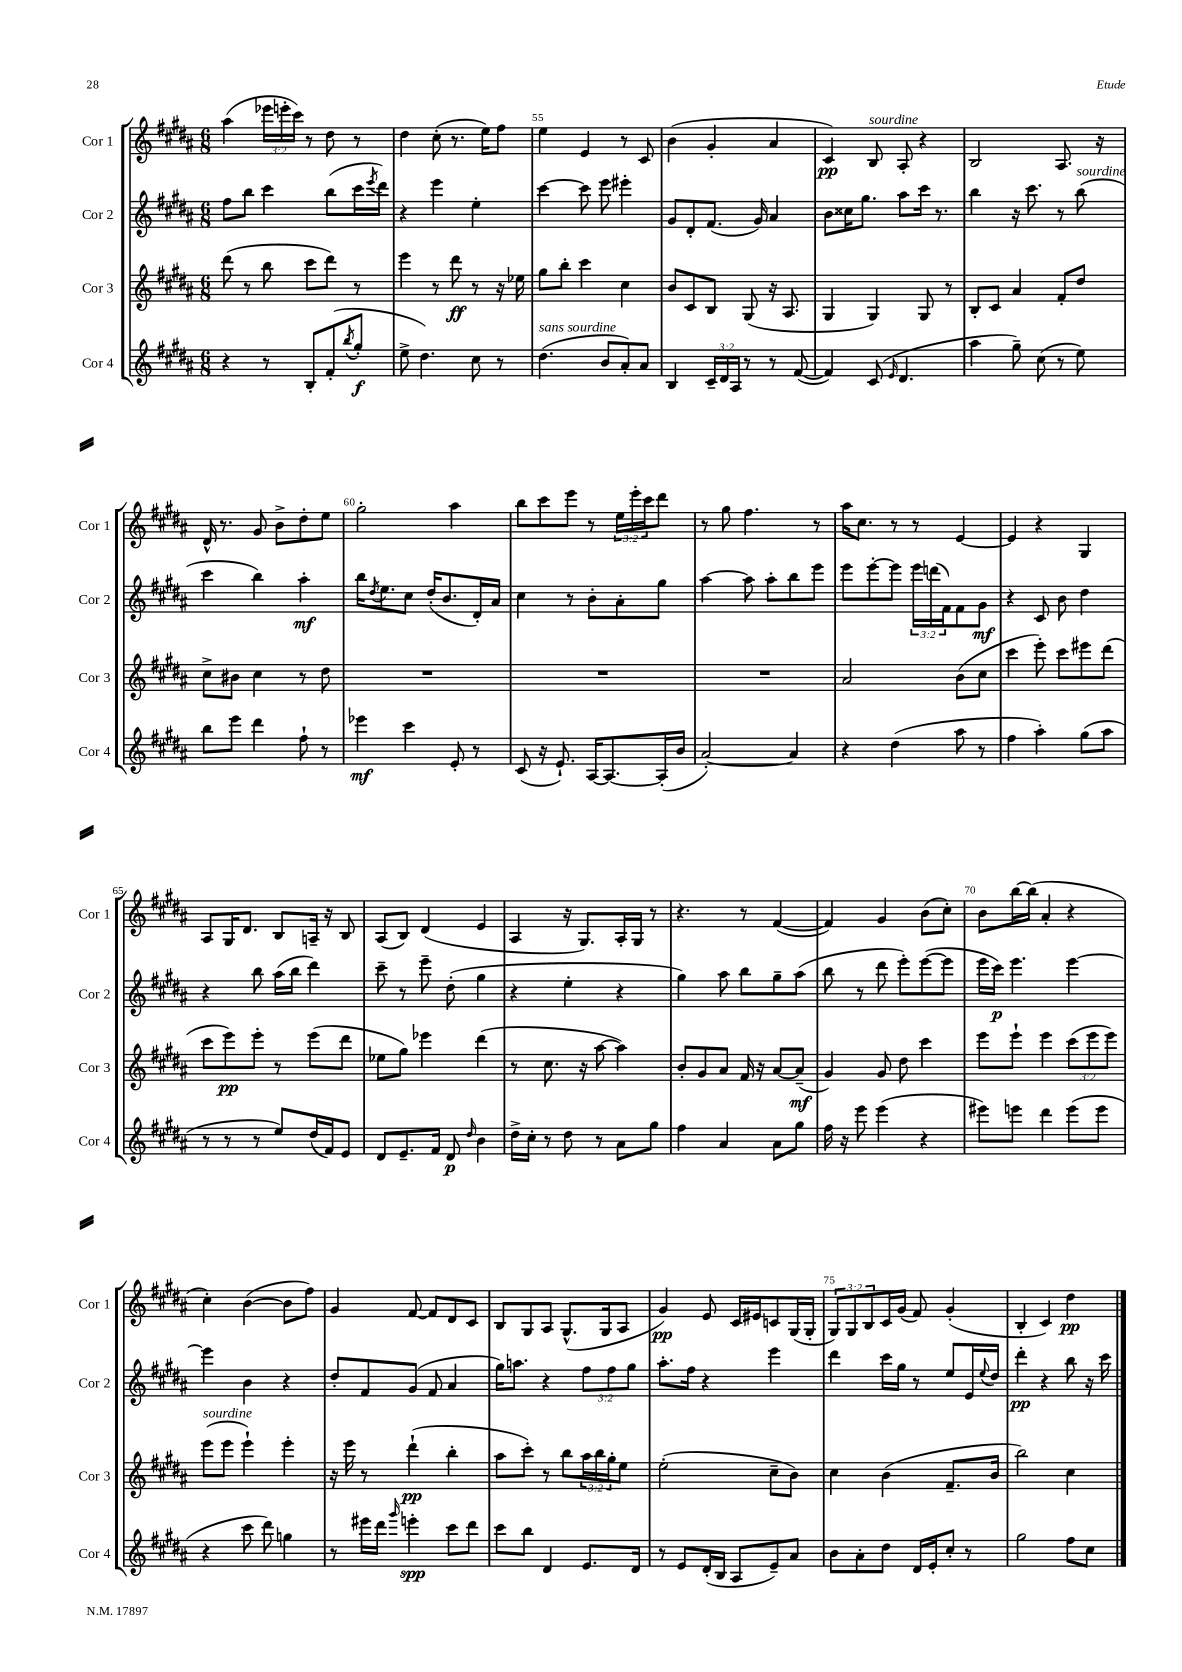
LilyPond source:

<<
\new StaffGroup <<
\new Staff = "s0" \with { instrumentName = "Cor 1" shortInstrumentName = "Cor 1" } {
    \clef treble \key b \major \numericTimeSignature \time 6/8 \override Staff.TupletNumber.text = #tuplet-number::calc-fraction-text
    ais''4( \tuplet 3/2 { ees'''16 e'''16-. cis'''16) } r8 dis''8 r8 |
    dis''4 cis''8-.( r8. e''16) fis''8 |
    e''4 e'4 r8 cis'8 |
    b'4( gis'4-. ais'4 |
    cis'4\pp) b8^\markup { \italic "sourdine" } ais8-. r4 |
    b2 ais8. r16 |
    dis'16-^ r8. gis'8 b'8-> dis''8-. e''8 |
    gis''2-. ais''4 |
    b''8 cis'''8 e'''8 r8 \tuplet 3/2 { e''16 e'''16-. cis'''16 } dis'''8 |
    r8 gis''8 fis''4. r8 |
    ais''16 cis''8. r8 r8 e'4~ |
    e'4 r4 gis4 |
    ais8 gis16 dis'8. b8 a16-- r16 b8 |
    ais8( b8) dis'4( e'4 |
    ais4 r16 gis8.) ais16-. gis16 r8 |
    r4. r8 fis'4~( |
    fis'4) gis'4 b'8( cis''8-.) |
    b'8 b''16~ b''16( ais'4-. r4 |
    cis''4-.) b'4~( b'8 fis''8) |
    gis'4 fis'8~ fis'8 dis'8 cis'8 |
    b8 gis8 ais8 gis8.-^( gis16 ais8 |
    gis'4\pp) e'8 cis'16 eis'16 c'8 gis16( gis16-. |
    \tuplet 3/2 { gis8) gis8 b8 } cis'16 gis'16( fis'8) gis'4-.( |
    b4-. cis'4) dis''4\pp \bar "|." |
}
\new Staff = "s1" \with { instrumentName = "Cor 2" shortInstrumentName = "Cor 2" } {
    \clef treble \key b \major \numericTimeSignature \time 6/8 \override Staff.TupletNumber.text = #tuplet-number::calc-fraction-text
    fis''8 b''8 cis'''4 b''8( cis'''16 \acciaccatura { e'''8 } dis'''16) |
    r4 e'''4 e''4-. |
    cis'''4~ cis'''8 e'''8 eis'''4-. |
    gis'8 dis'8-. fis'8.( gis'16) ais'4 |
    b'8 cisis''16 gis''8. ais''8 cis'''16 r8. |
    b''4 r16 cis'''8. r8 b''8^\markup { \italic "sourdine" }( |
    cis'''4 b''4) ais''4-.\mf |
    b''16 \acciaccatura { dis''8 } e''8. cis''8 dis''16-.( b'8. dis'16-.) ais'16 |
    cis''4 r8 b'8-. ais'8-. gis''8 |
    ais''4~ ais''8 ais''8-. b''8 e'''8 |
    e'''8 e'''8~-. e'''8 \tuplet 3/2 { e'''16 d'''16( fis'16) } fis'8 gis'8\mf |
    r4 cis'8 b'8 dis''4 |
    r4 b''8 ais''16( b''16 dis'''4) |
    cis'''8-- r8 e'''8-- dis''8-.( gis''4 |
    r4 e''4-. r4 |
    gis''4) ais''8 b''8 gis''8-- ais''8( |
    b''8 r8 dis'''8 e'''8-.) e'''8~( e'''8 |
    e'''16 cis'''16\p) e'''4. e'''4~ |
    e'''4 b'4 r4 |
    dis''8-. fis'8 gis'8( fis'8 ais'4 |
    gis''16) a''8. r4 \tuplet 3/2 { fis''8 fis''8 gis''8 } |
    ais''8.-. fis''16 r4 e'''4 |
    dis'''4 cis'''16 gis''16 r8 e''8 e'16 \appoggiatura { e''8 } dis''16 |
    dis'''4-.\pp r4 b''8 r16 cis'''16 \bar "|." |
}
\new Staff = "s2" \with { instrumentName = "Cor 3" shortInstrumentName = "Cor 3" } {
    \clef treble \key b \major \numericTimeSignature \time 6/8 \override Staff.TupletNumber.text = #tuplet-number::calc-fraction-text
    dis'''8( r8 b''8 cis'''8 dis'''8) r8 |
    e'''4 r8 dis'''8\ff r8 r16 ees''16 |
    gis''8 b''8-. cis'''4 cis''4 |
    b'8 cis'8 b8 gis8( r16 ais8. |
    gis4 gis4) gis8 r8 |
    b8-. cis'8 ais'4 fis'8-. dis''8 |
    cis''8-> bis'8 cis''4 r8 dis''8 |
    R2. |
    R2. |
    R2. |
    ais'2 b'8( cis''8 |
    cis'''4 e'''8-.) cis'''8 eis'''8 dis'''8( |
    cis'''8 e'''8\pp) e'''8-. r8 e'''8( dis'''8 |
    ees''8 gis''8) ees'''4 dis'''4( |
    r8 cis''8. r16 ais''8~ ais''4) |
    b'8-. gis'8 ais'8 fis'16 r16 ais'8~ ais'8--\mf( |
    gis'4) gis'8 dis''8 cis'''4 |
    e'''8 e'''8-! e'''4 \tuplet 3/2 { cis'''8( e'''8 e'''8) } |
    e'''8^\markup { \italic "sourdine" }( e'''8 e'''4-!) e'''4-. |
    r16 e'''16 r8 dis'''4-!\pp( b''4-. |
    ais''8 cis'''8-.) r8 b''8 \tuplet 3/2 { ais''16 b''16 gis''16-. } e''8 |
    e''2-.( cis''8-- b'8) |
    cis''4 b'4( fis'8.-- b'16 |
    b''2) cis''4 \bar "|." |
}
\new Staff = "s3" \with { instrumentName = "Cor 4" shortInstrumentName = "Cor 4" } {
    \clef treble \key b \major \numericTimeSignature \time 6/8 \override Staff.TupletNumber.text = #tuplet-number::calc-fraction-text
    r4 r8 b8-. fis'8-.( \acciaccatura { b''8 } gis''8-.\f |
    e''8-> dis''4.) cis''8 r8 |
    dis''4.^\markup { \italic "sans sourdine" }( b'8 ais'8-.) ais'8 |
    b4 \tuplet 3/2 { cis'16-- dis'16 ais16 } r8 r8 fis'8~( |
    fis'4) cis'8( \grace { e'16 } dis'4. |
    ais''4 gis''8--) cis''8( r8 e''8) |
    b''8 e'''8 dis'''4 fis''8-! r8 |
    ees'''4\mf cis'''4 e'8-. r8 |
    cis'8( r16 e'8.-!) ais16~ ais8.~ ais16-.( b'16 |
    ais'2~-.) ais'4 |
    r4 dis''4( ais''8 r8 |
    fis''4 ais''4-.) gis''8( ais''8 |
    r8 r8 r8 e''8) dis''16( fis'16) e'8 |
    dis'8 e'8.-- fis'16 dis'8\p \grace { dis''16 } b'4 |
    dis''16-> cis''16-. r8 dis''8 r8 ais'8 gis''8 |
    fis''4 ais'4 ais'8 gis''8 |
    fis''16 r16 e'''8 e'''4( r4 |
    eis'''8) e'''8 dis'''4 e'''8( e'''8 |
    r4 cis'''8 dis'''8) g''4 |
    r8 eis'''16 dis'''16 \grace { gis'''16 } e'''4-.\spp cis'''8 dis'''8 |
    cis'''8 b''8 dis'4 e'8. dis'16 |
    r8 e'8 dis'16-.( b16 ais8 e'8--) ais'8 |
    b'8 ais'8-. dis''8 dis'16 e'16-. cis''8-. r8 |
    gis''2 fis''8 cis''8 \bar "|." |
}
>>
>>
\layout { \context { \Score currentBarNumber = #53 \override BarNumber.break-visibility = ##(#f #t #t) barNumberVisibility = #(every-nth-bar-number-visible 5) } }
